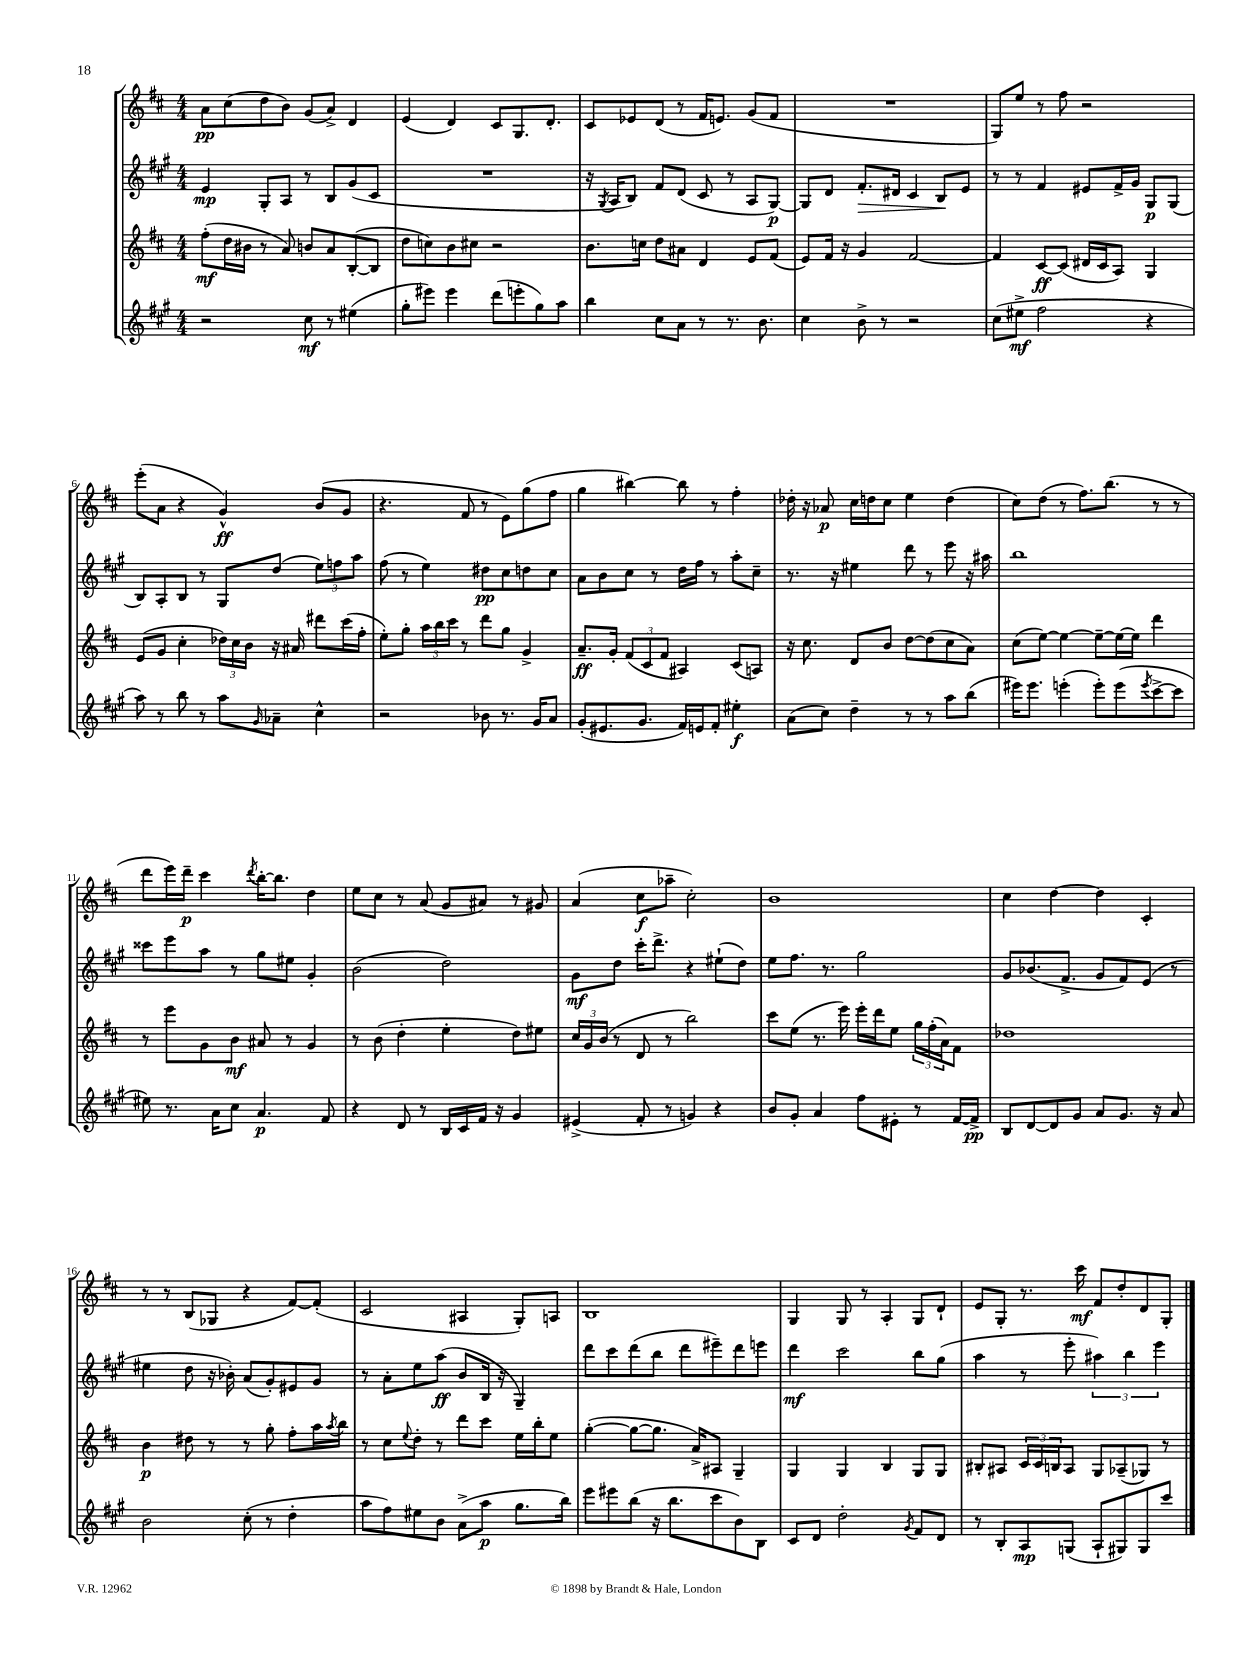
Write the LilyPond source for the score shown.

<<
\new StaffGroup <<
\new Staff = "s0" {
    \clef treble \key d \major \numericTimeSignature \time 4/4
    a'8\pp cis''8( d''8 b'8) g'8( a'8->) d'4 |
    e'4( d'4) cis'8 g8. d'8.-. |
    cis'8 ees'8 d'8( r8 fis'16 e'8.) g'8( fis'8 |
    R1 |
    g8) e''8 r8 fis''8 r2 |
    e'''8-.( a'8 r4 g'4-^\ff) b'8( g'8 |
    r4. fis'8 r8 e'8) g''8( fis''8 |
    g''4 bis''4~) bis''8 r8 fis''4-. |
    des''16-. r16 aes'8\p cis''16 d''16 cis''8 e''4 d''4( |
    cis''8) d''8( r8 fis''8.) b''8.( r8 r8 |
    d'''8 e'''16) d'''16--\p cis'''4 \acciaccatura { d'''8 } b''16~-. b''8. d''4 |
    e''8 cis''8 r8 a'8( g'8 ais'8) r8 gis'8 |
    a'4( cis''8\f aes''8-- cis''2-.) |
    b'1 |
    cis''4 d''4~ d''4 cis'4-. |
    r8 r8 b8( ges8 r4 fis'8~) fis'8-.( |
    cis'2 ais4 g8-.) a8 |
    b1 |
    g4 g8 r8 a4-. g8 d'8-! |
    e'8 g8-. r8. cis'''16\mf fis'8 d''8-. d'8 g8-. \bar "|." |
}
\new Staff = "s1" {
    \clef treble \key a \major \numericTimeSignature \time 4/4
    e'4\mp gis8-. a8 r8 b8 gis'8( cis'8 |
    R1 |
    r16 \acciaccatura { gis8 } a16 b8) fis'8 d'8( cis'8 r8 a8 gis8~\p) |
    gis8 d'8 fis'8.-.\> dis'16 cis'4 b8\! e'8 |
    r8 r8 fis'4 eis'8 fis'16-> gis'16 gis8\p gis8( |
    b8) a8-. b8 r8 gis8 d''8( \tuplet 3/2 { e''8) f''8 a''8 } |
    fis''8( r8 e''4) dis''8\pp cis''8 d''8 cis''8 |
    a'8 b'8 cis''8 r8 d''16 fis''16 r8 a''8-. cis''8-- |
    r8. r16 eis''4 d'''8 r8 e'''8 r16 ais''16 |
    b''1 |
    cisis'''8 e'''8 a''8 r8 gis''8 eis''8 gis'4-. |
    b'2( d''2) |
    gis'8\mf d''8 cis'''16-. d'''8.-> r4 eis''8-!( d''8) |
    e''8 fis''8. r8. gis''2 |
    gis'8 bes'8.( fis'8.-> gis'8 fis'8) e'8( r8 |
    eis''4 d''8 r16 bes'16-.) a'8( gis'8-.) eis'8 gis'8 |
    r8 a'8-. e''8 a''8\ff( b'8 b16 r16 gis4--) |
    d'''8 cis'''8 d'''8( b''8 d'''8 eis'''8--) d'''8 e'''8 |
    d'''4\mf cis'''2 b''8 gis''8( |
    a''4 r8 e'''8-. \tuplet 3/2 { ais''4) b''4 e'''4 } \bar "|." |
}
\new Staff = "s2" {
    \clef treble \key d \major \numericTimeSignature \time 4/4
    fis''8-.\mf( d''16 bis'16 r8 a'8) b'8 a'8 b8~-.( b8 |
    d''8 c''8) b'8 cis''8 r2 |
    b'8. c''16 d''8 ais'8 d'4 e'8 fis'8( |
    e'8) fis'16 r16 g'4 fis'2~ |
    fis'4 cis'8~\ff cis'8( dis'16 cis'16 a8) g4 |
    e'8( g'8 cis''4-. \tuplet 3/2 { des''16) cis''16 b'16 } r16 ais'16 dis'''8 cis'''16( fis''16-. |
    e''8-.) g''8-. \tuplet 3/2 { a''16 b''16 cis'''16 } r8 d'''8 g''8 g'4-> |
    a'8.--\ff g'16-. \tuplet 3/2 { fis'8( cis'8 fis'8 } ais4) cis'8( a8) |
    r16 cis''8. d'8 b'8 d''8~ d''8( cis''8 a'8) |
    cis''8( e''8~) e''4~ e''8~-- e''16~ e''16 d'''4 |
    r8 e'''8 g'8 b'8\mf ais'8 r8 g'4 |
    r8 b'8( d''4-. e''4-. d''8) eis''8 |
    \tuplet 3/2 { cis''16 g'16 b'16( } r8 d'8 r8 b''2) |
    cis'''8 e''8( r8. e'''16) e'''16-. d'''16 e''8 \tuplet 3/2 { g''16 fis''16-.( a'16) } fis'8 |
    des''1 |
    b'4\p dis''8 r8 r8 g''8-. fis''8-. a''16 \acciaccatura { a''8 } b''16 |
    r8 cis''8 \appoggiatura { e''8 } d''8-. r8 d'''8 cis'''8 e''16 b''16-. e''8 |
    g''4~-.( g''8~ g''8. a'16->) ais8 g4-- |
    g4 g4 b4 g8 g8 |
    bis8-. ais8 \tuplet 3/2 { cis'16 cis'16 b16 } ais8 g8 aes8--( ges8) r8 \bar "|." |
}
\new Staff = "s3" {
    \clef treble \key a \major \numericTimeSignature \time 4/4
    r2 cis''8\mf r8 eis''4( |
    gis''8-. eis'''8) eis'''4 d'''8( e'''8-. gis''8) a''8 |
    b''4 cis''8 a'8 r8 r8. b'8. |
    cis''4 b'8-> r8 r2 |
    cis''8( eis''8->\mf fis''2 r4 |
    a''8) r8 b''8 r8 a''8 \grace { gis'16 } aes'8-- cis''4-^ |
    r2 bes'8 r8. gis'16 a'8 |
    gis'8-.( eis'8. gis'8. fis'16) e'16 fis'8-. eis''4-.\f |
    a'8( cis''8) d''4-- r8 r8 a''8 b''8( |
    eis'''16) eis'''8. e'''4-.( e'''8-.) e'''8( \acciaccatura { e'''8 } cis'''8~-> cis'''8 |
    eis''8) r8. a'16 cis''8 a'4.\p fis'8 |
    r4 d'8 r8 b16 cis'16 fis'16 r16 gis'4 |
    eis'4->( fis'8-. r8 g'4) r4 |
    b'8 gis'8-. a'4 fis''8 eis'8-. r8 fis'16~ fis'16->\pp |
    b8 d'8~ d'8 gis'8 a'8 gis'8. r16 a'8 |
    b'2 cis''8-.( r8 d''4-. |
    a''8 fis''8) eis''8 b'8 a'8->( a''8\p gis''8. b''16) |
    e'''8 eis'''8 b''8( r16 b''8. cis'''8 b'8) b8 |
    cis'8 d'8 d''2-. \acciaccatura { gis'8 } fis'8 d'8 |
    r8 b8-. a8\mp g8( a8-! gis8) gis8 cis'''8 \bar "|." |
}
>>
>>
